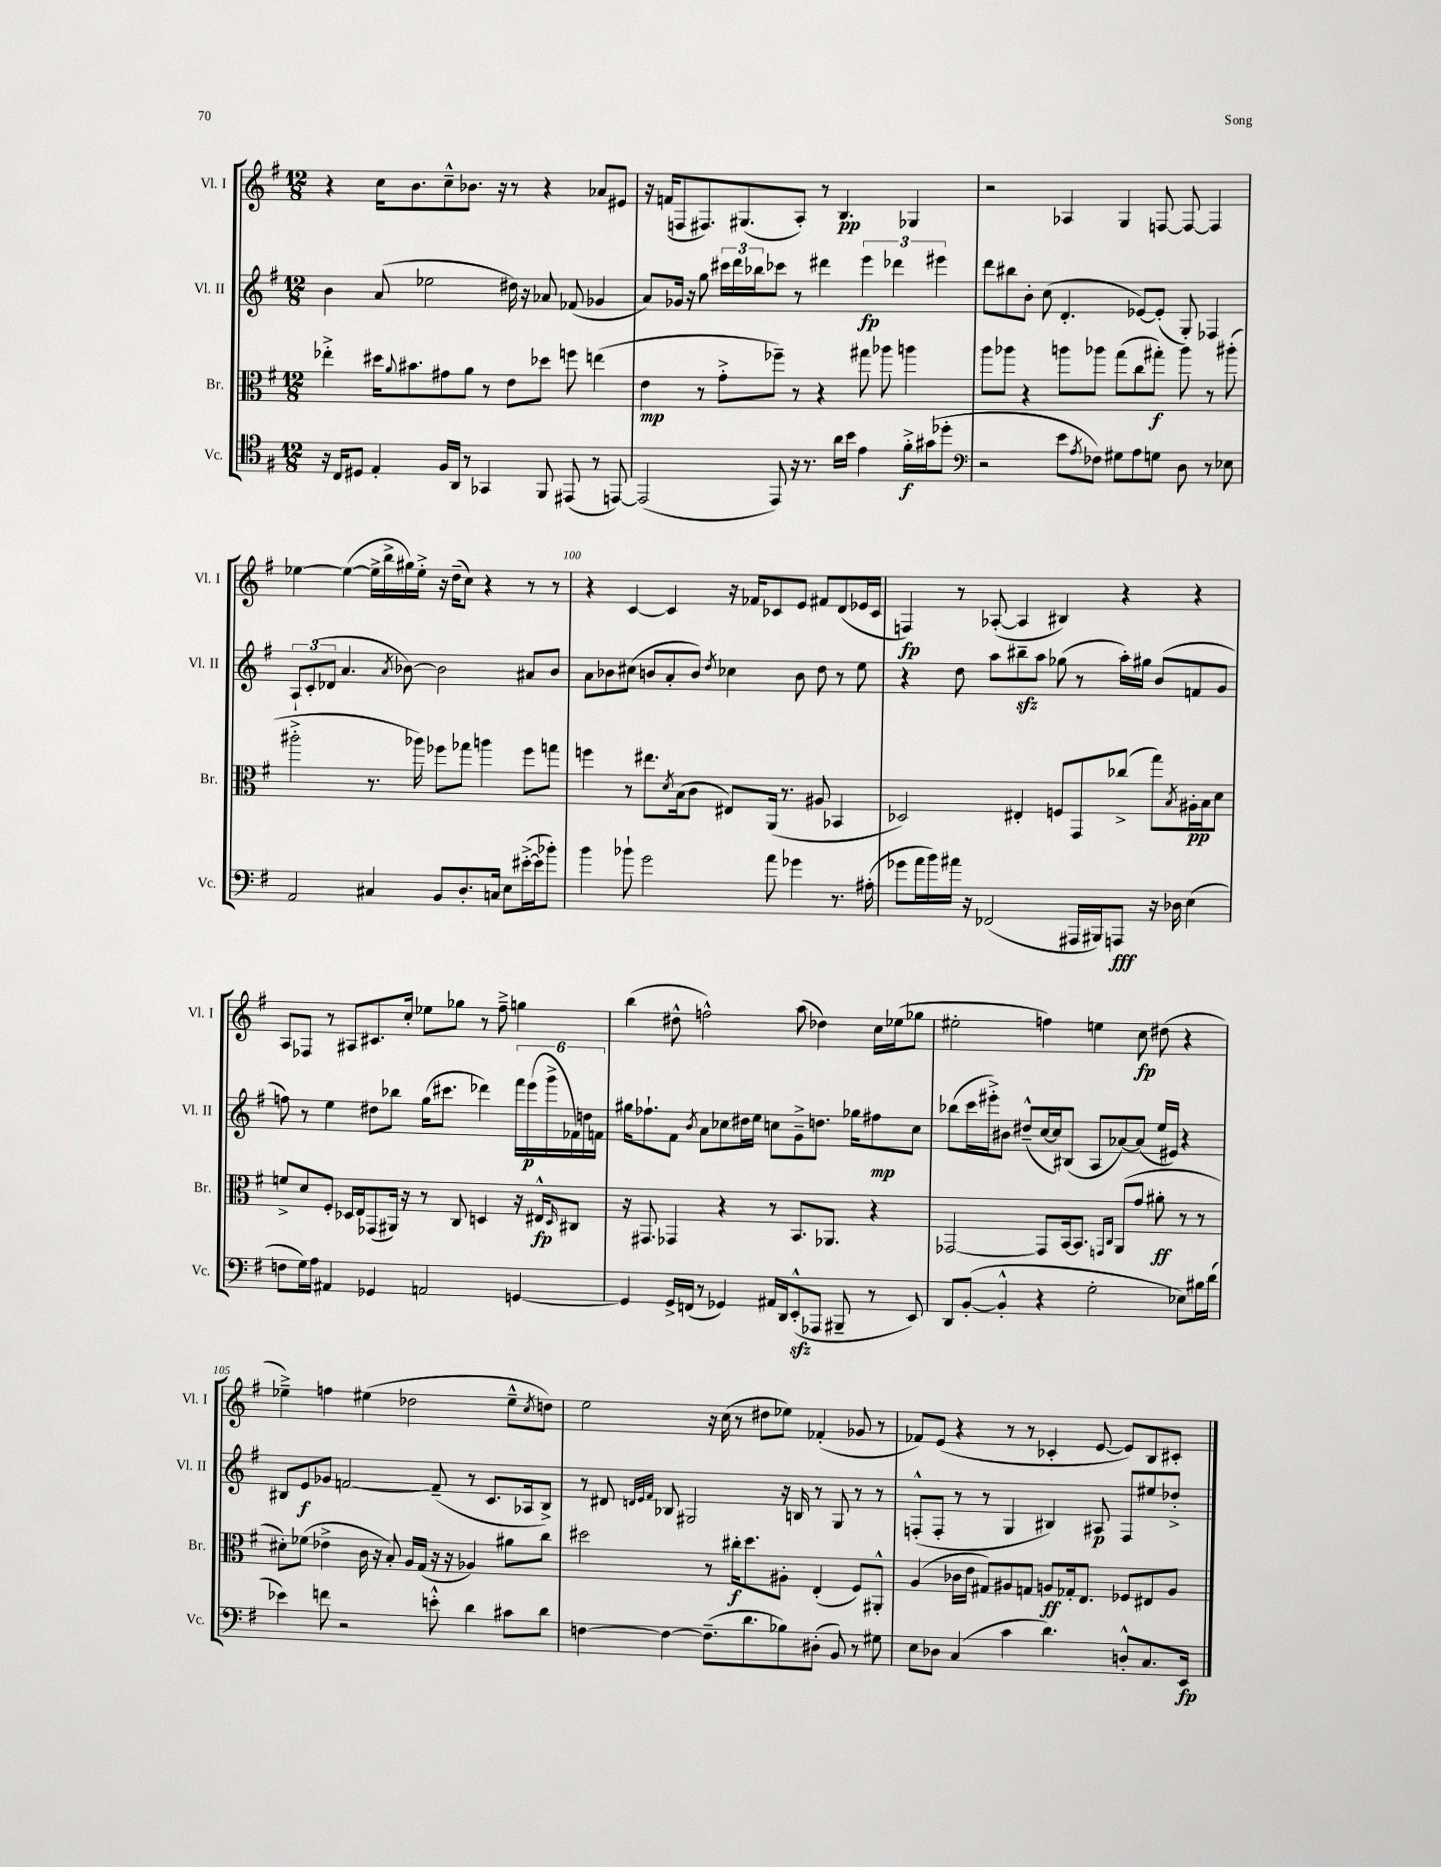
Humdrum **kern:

**kern	**kern	**kern	**kern
*staff4	*staff3	*staff2	*staff1
*clefC4	*clefC3	*clefG2	*clefG2
*k[f#]	*k[f#]	*k[f#]	*k[f#]
*M12/8	*M12/8	*M12/8	*M12/8
16r	4ee-'^	4b	4r
16C	.	.	.
8D#	.	.	.
4E'	16dd#	(8a	16cc
.	8qqa	.	.
.	8.b#	.	8.b
.	.	2ee-	.
16F#	8g#	.	8cc~^^
16AA	.	.	.
8r	8a	.	8.b-
4GG-	8r	.	.
.	.	.	16r
.	8e	16dd#)	8r
.	.	16r	.
8FF#	8dd-	8a-	4r
(8EE#	8ff	(8f-	.
8r	(4ee	4g-	8a-
[8EE)	.	.	8e#
=	=	=	=
(2EE]	4e	8a)	16r
.	.	.	(16f
.	.	16g-	8F
.	.	16r	.
.	8r	8gg	8.F#)
.	8g'^	24ccc#	.
.	.	24ddd	.
.	.	.	(8.G#
.	.	24bb-	.
8EE)	8ff-~)	8ccc-	.
16r	8r	8r	8A')
8.r	.	.	.
.	4r	4ddd#	8r
16a	.	.	4.B
16b	.	.	.
4e	8gg#	6eee	.
.	8aa-	.	.
.	.	6ddd-	.
16f#'^	4aa	.	4G-
(16g#	.	.	.
.	.	6eee#	.
8dd-'	.	.	.
=	=	=	=
*clefF4	*	*	*
2r	8aa	8ddd	2r
.	8aa-	8bb#	.
.	4r	8b'	.
.	.	(8cc	.
8e	8aa	4.d'	4A-
8qA	.	.	.
8F-)	8aa-	.	.
8G#	(8gg	.	4G
8A	8cc	[8e-)	.
8G	8gg#')	(8e-']	[8F
8D	8aa-	8G')	8F_
8r	8r	4F-	4F]
8E-	(8aa#'	.	.
=	=	=	=
2AA	2aa#'^	12A`	[4ee-
.	.	(12c'	.
.	.	12d-	.
.	.	4.a	(4ee-_
4C#	8.r	.	16ee-^]
.	.	.	16bb^
.	.	8qa	.
.	.	[8b-)	16gg#)
.	16aa-)	.	16ee-'^
8BB	8ff-	2b-]	16r
.	.	.	(16dd~
8.D'	8gg-	.	8cc)
.	4aa	.	4r
16C	.	.	.
8E	.	.	.
([16e#'^	8ff-	8a#	8r
16e#]	.	.	.
8b-')	8gg	8b-	8r
=	=	=	=
4b	4ff	8a	4r
.	.	8b-	.
8b-`	8r	(8cc#	[4c
2g	8.ee#	8b	.
.	.	8a'	4c]
.	8qd	.	.
.	(16B	.	.
.	8c	8b)	.
.	.	8qdd	.
.	8E#)	4cc-	16r
.	.	.	16f-
8a	(16AA	.	8c-
.	8.r	.	.
4g-	.	8b	8e
.	8A#	8dd	8f#
8.r	4BB-	8r	(8d
.	.	8ee	16e-
(16A#'	.	.	16c-
=	=	=	=
8g-	2D-)	4r	4F)
16a	.	.	.
16b)	.	.	.
16a#	.	8dd	8r
16r	.	.	.
(2FF-	.	8aa	([8A-'
.	4E#'	8bb#~	4A-]
.	.	8aa	.
.	8F	(8gg-	4B#)
16AAA#	8GG	8r	.
16BBB#)	.	.	.
8AAA	(8cc-^	16aa')	4r
.	.	16gg#	.
16r	8gg)	(8b	.
16D-	.	.	.
.	8qB	.	.
(4E	16A#'	8f	4r
.	16B	.	.
.	8d	8g	.
=	=	=	=
8F	8f^	8ff)	8A
16G)	8d	8r	8F-
16A	.	.	.
4AA#	8F#'	4ee	8r
.	16D-	.	8A#
.	16E	.	.
4GG-	(8GG-	8dd#	8.c#
.	16AA#)	8bb-	.
.	16r	.	16cc'
2AA	8r	(16gg	8ee-
.	.	8.ccc#	.
.	8C	.	8gg-
.	4D	4ddd-)	8r
.	.	.	8ff#~^
[4GG	16r	24fff#	4gg
.	.	(24eee	.
.	16E#^^	.	.
.	.	24ggg^	.
.	16qqD	.	.
.	8C#	24f-)	.
.	.	24dd	.
.	.	24f	.
=	=	=	=
4GG]	16r	16gg#	(4bb
.	8.GG#	8.ff-`	.
16GG^	4GG-	8f#	8dd#^^
(16FF	.	.	.
.	.	8qb	.
8r	.	8a	2ff^^)
4GG-)	4r	8cc-	.
.	.	16dd#	.
.	.	16ee	.
16AA#	8r	8cc	.
16DD	.	.	.
(8EE'^^	8.BB	8g~^	(8aa
8AAA-	.	8.dd	4dd-)
.	8.AA-	.	.
8BBB#~	.	.	.
.	.	16gg-	.
8r	4r	8ff#	16cc
.	.	.	(16ee-
8EE)	.	8cc	8gg-
=	=	=	=
8DD	[2GG-	(8bb-	2ee#'
([8BB'	.	16ccc	.
.	.	16eee#'^)	.
4BB'^^]	.	8b#	.
.	.	(8dd#~^^	.
4r	8GG-]	[16cc	4ff)
.	.	16cc])	.
.	[16BB	(8B#	.
.	8.BB]	.	.
2G'	.	8A	4ee
.	16qqGG	.	.
.	16qqC	.	.
.	(8AA	[8a-)	.
.	8g	(8a-]	8cc
.	8a#'	16ee	(8dd#
.	.	16e#)	.
8E-)	8r	4r	4r
16B#	8r	.	.
(16d	.	.	.
=	=	=	=
4e-)	8d#')	8B#	4ee-~^)
.	(8f-	8e	.
8f	4e-^	8g-	4ff
2r	.	[2f	.
.	16c	.	(4ee#
.	16r	.	.
.	8B')	.	.
.	16A	.	2dd-
.	(16G	.	.
8e'^^	16r	(8f~]	.
.	16r	.	.
4d	4A-)	8r	.
.	.	8.c	.
8c#	8a#	.	8ee#~^^
.	.	16A-	.
.	.	.	8qcc
8d	8cc	8B#^)	8dd)
=	=	=	=
[4F	2dd#	8r	2ee
.	.	8d#	.
.	.	32qqd	.
.	.	32qqe	.
.	.	32qqf#	.
4F_	.	8B-	.
.	.	2G#	.
(8.F~]	8r	.	16r
.	.	.	(16cc
.	16cc#'	.	8r
8.d	8.dd#	.	.
.	.	.	8dd#
8B-)	8A#'	16r	8ee-)
.	.	16B	.
(8D#'	(4E'	8r	(4f-'
8BB)	.	8G#	.
8r	8F#)	8r	8g-
8G#	8AA#'^^	8r	8r
=	=	=	=
8E	(4A	(8F'^^	8f-)
8D-	.	8F'	(8e
(4C	16c-	8r	4r
.	16e	.	.
.	8G#)	8r	.
4c	8A#	4G	8r
.	8G	.	8r
4.d)	8A	4B#)	4c-'
.	16G-'	.	.
.	8.E	.	.
.	.	8A#	[8e
8D'^^	8F-	8F	8e])
8.C	8E#	8ee#	8B
.	8A	8dd-'^	8c#'
16EE	.	.	.
==	==	==	==
*-	*-	*-	*-
